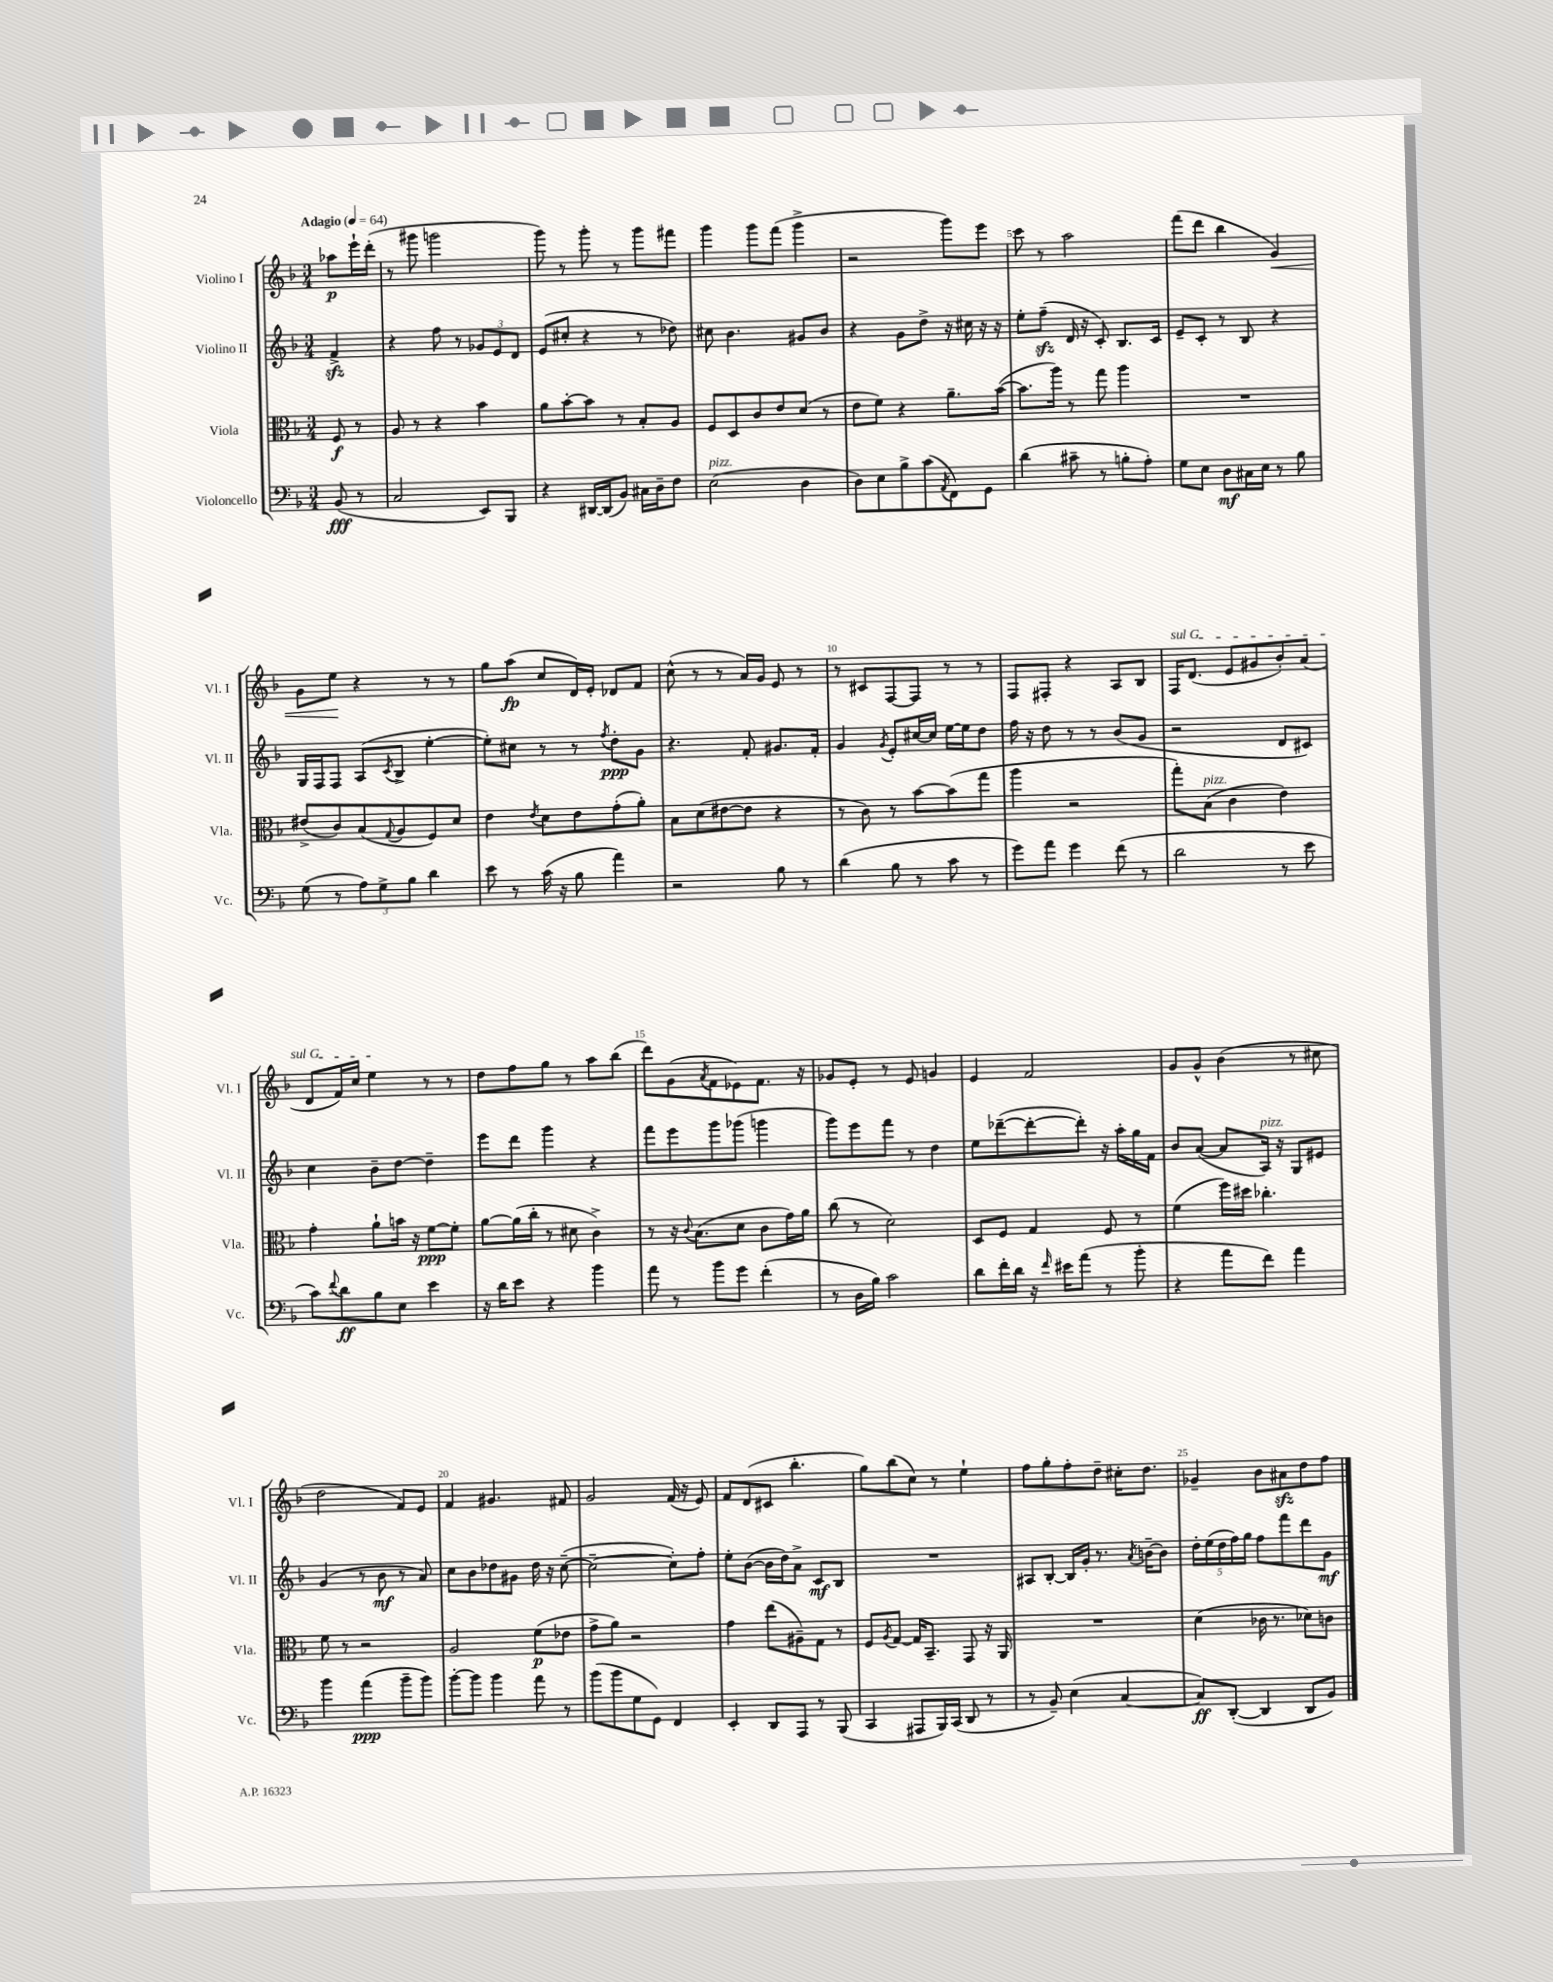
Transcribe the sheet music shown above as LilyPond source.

<<
\new StaffGroup <<
\new Staff = "s0" \with { instrumentName = "Violino I" shortInstrumentName = "Vl. I" } {
    \clef treble \key f \major \numericTimeSignature \time 3/4 \partial 4 \tempo "Adagio" 4 = 64
    aes''8\p e'''16-! d'''16-.( |
    r8 gis'''8 g'''2 |
    g'''8) r8 g'''8-. r8 g'''8 fis'''8 |
    g'''4 g'''8 f'''8( g'''4-> |
    r2 g'''8) e'''8 |
    c'''8 r8 a''2 |
    f'''8( d'''8 bes''4 g'4\<) |
    g'8 e''8\! r4 r8 r8 |
    g''8 a''8\fp( c''8 d'16) e'16-. des'8 f'8 |
    c''8-^( r8 r8 a'16) g'16 e'8 r8 |
    r8 cis'8 f8~ f8 r8 r8 |
    f8 fis8-. r4 a8 bes8 |
    \once \override TextSpanner.bound-details.left.text = \markup { \italic "sul G" } f16\startTextSpan d'8.( e'8 gis'8 bes'8-.) a'8( |
    d'8 f'16) c''16 e''4\stopTextSpan r8 r8 |
    d''8 f''8 g''8 r8 a''8 bes''8( |
    d'''8) g'8( \acciaccatura { a'8 } f'8 ees'8) f'8. r16 |
    ges'8 e'8-. r8 e'8 g'4 |
    e'4 f'2 |
    g'8 g'8-^ bes'4( r8 cis''8 |
    d''2 f'8) e'8 |
    f'4 gis'4. fis'8 |
    g'2 f'16( r16 e'8) |
    f'8 d'8( cis'8 bes''4.-. |
    g''8) bes''8( c''8) r8 e''4-! |
    f''8 g''8-. f''8-. d''8-- cis''16-. d''8. |
    ges'4-- bes'8 ais'8\sfz d''8 f''8 \bar "|." |
}
\new Staff = "s1" \with { instrumentName = "Violino II" shortInstrumentName = "Vl. II" } {
    \clef treble \key f \major \numericTimeSignature \time 3/4 \partial 4
    f'4->\sfz |
    r4 f''8 r8 \tuplet 3/2 { ges'8 e'8 d'8 } |
    e'8( cis''8-. r4 r8 des''8) |
    cis''8 bes'4. gis'8 bes'8 |
    r4 g'8 d''8-> r16 cis''16 r16 r16 |
    e''8-. f''8--\sfz( d'16 r16 c'8-.) bes8. c'16 |
    e'8-- c'8-. r8 bes8 r4 |
    g16 f16 f8 a8( \acciaccatura { c'8 } bes8-> e''4~-. |
    e''8-.) cis''8 r8 r8 \acciaccatura { f''8 } d''8-.\ppp g'8 |
    r4. f'8-. gis'8. f'16-. |
    g'4 \acciaccatura { g'8 } e'8-. cis''16~ cis''16 e''16~ e''16 d''8 |
    f''16 r16 d''8 r8 r8 bes'8( g'8 |
    r2 d'8 cis'8) |
    c''4 bes'8-- d''8~ d''4-- |
    e'''8 d'''8 g'''4 r4 |
    f'''8 e'''8 g'''8 ges'''8( g'''4 |
    g'''8) e'''8 f'''8 r8 d''4 |
    e''8 des'''8~--( des'''8~-. des'''8-.) r16 a''16-. g''16 f'16 |
    bes'8 a'8~( a'8 a16^\markup { \italic "pizz." }) r16 g8 eis'8 |
    g'4( r8 bes'8\mf r8 a'8) |
    c''8 bes'8 des''8 gis'8 des''16 r16 c''8~--( |
    c''2~-- c''8-.) f''8-. |
    e''8-. bes'8~( bes'16 d''16) a'8-> c'8\mf bes8 |
    R2. |
    ais8 bes8~-. bes16 g'16-. r8. \acciaccatura { a'8 } b'16~-- b'8 |
    \tuplet 5/4 { d''16-. e''16( d''16 f''16) g''16 } f''8 f'''8 d'''8 g'8\mf \bar "|." |
}
\new Staff = "s2" \with { instrumentName = "Viola" shortInstrumentName = "Vla." } {
    \clef alto \key f \major \numericTimeSignature \time 3/4 \partial 4
    f8\f r8 |
    a8 r8 r4 bes'4 |
    a'8 bes'8~-. bes'8 r8 bes8-. a8 |
    f8 d8 c'8 e'8 d'8( r8 |
    e'8 f'8) r4 a'8.-- bes'16~( |
    bes'8. a''16) r8 g''8 a''4 |
    R2. |
    eis'8->( c'8) bes8( \appoggiatura { g8 } a8 f8) d'8 |
    e'4 \acciaccatura { e'8 } d'8 e'8 g'8-.( a'8-.) |
    bes8 d'8( eis'8~ eis'8 r4 |
    r8 c'8) r8 bes'8~ bes'8( g''8 |
    a''4 r2 |
    g''8-.) bes8^\markup { \italic "pizz." }( c'4 e'4) |
    g'4-. a'8-! b'16 r16 f'8~\ppp f'8-. |
    a'8~ a'16( c''16-. r8 dis'8 c'4->) |
    r8 r16 \appoggiatura { c'8 } bes8.( d'8 c'8 g'16) a'16 |
    c''8( r8 d'2) |
    d8 f8 g4 f8 r8 |
    f'4( f''16) dis''16 ces''4.-. |
    f'8 r8 r2 |
    a2 f'8\p( ees'8 |
    g'8-> a'8) r2 |
    g'4 e''8( ais8--) g8 r8 |
    f8 \acciaccatura { a8 } g8~ g16 bes,8.-- g,8 r16 a,16 |
    R2. |
    d'4( ces'16 r8. des'8) c'8 \bar "|." |
}
\new Staff = "s3" \with { instrumentName = "Violoncello" shortInstrumentName = "Vc." } {
    \clef bass \key f \major \numericTimeSignature \time 3/4 \partial 4
    bes,8\fff( r8 |
    c2 e,8) bes,,8 |
    r4 dis,16~ dis,16( bes,8) cis16 d16-- f8 |
    e2^\markup { \italic "pizz." }( d4 |
    d8) e8 bes8-> c'8( \acciaccatura { a,8 } f,8) g,8 |
    d'4( cis'8-- r8 b8-. a8-.) |
    g8 e8 d8\mf cis16 e16 r8 bes8 |
    g8( r8 \tuplet 3/2 { a8) g8-> bes8 } d'4 |
    e'8 r8 c'16( r16 bes8 a'4) |
    r2 bes8 r8 |
    d'4( bes8 r8 c'8 r8 |
    g'8) a'8 g'4 f'8( r8 |
    d'2 r8 e'8 |
    c'8) \appoggiatura { f'8 } d'8\ff bes8 e8 e'4 |
    r16 d'16 e'8 r4 bes'4 |
    a'8 r8 bes'8 g'8 f'4-.( |
    r8 d16 bes16) c'2 |
    d'8 f'16-. d'16 r16 \grace { f'16 } eis'16 a'8( r8 bes'8-. |
    r4 a'8 f'8) a'4 |
    bes'4 a'4\ppp( bes'8-- bes'8) |
    bes'8~-. bes'8 bes'4 a'8 r8 |
    bes'8( bes'8 g8 g,8) f,4 |
    e,4-. d,8 a,,8 r8 bes,,8( |
    c,4 ais,,8 bes,,16) c,16( d,8 r8 |
    r8 bes,8--) e4( c4~ |
    c8\ff) d,8~-.( d,4 d,8 bes,8) \bar "|." |
}
>>
>>
\layout { \context { \Score \override BarNumber.break-visibility = ##(#f #t #t) barNumberVisibility = #(every-nth-bar-number-visible 5) } }
